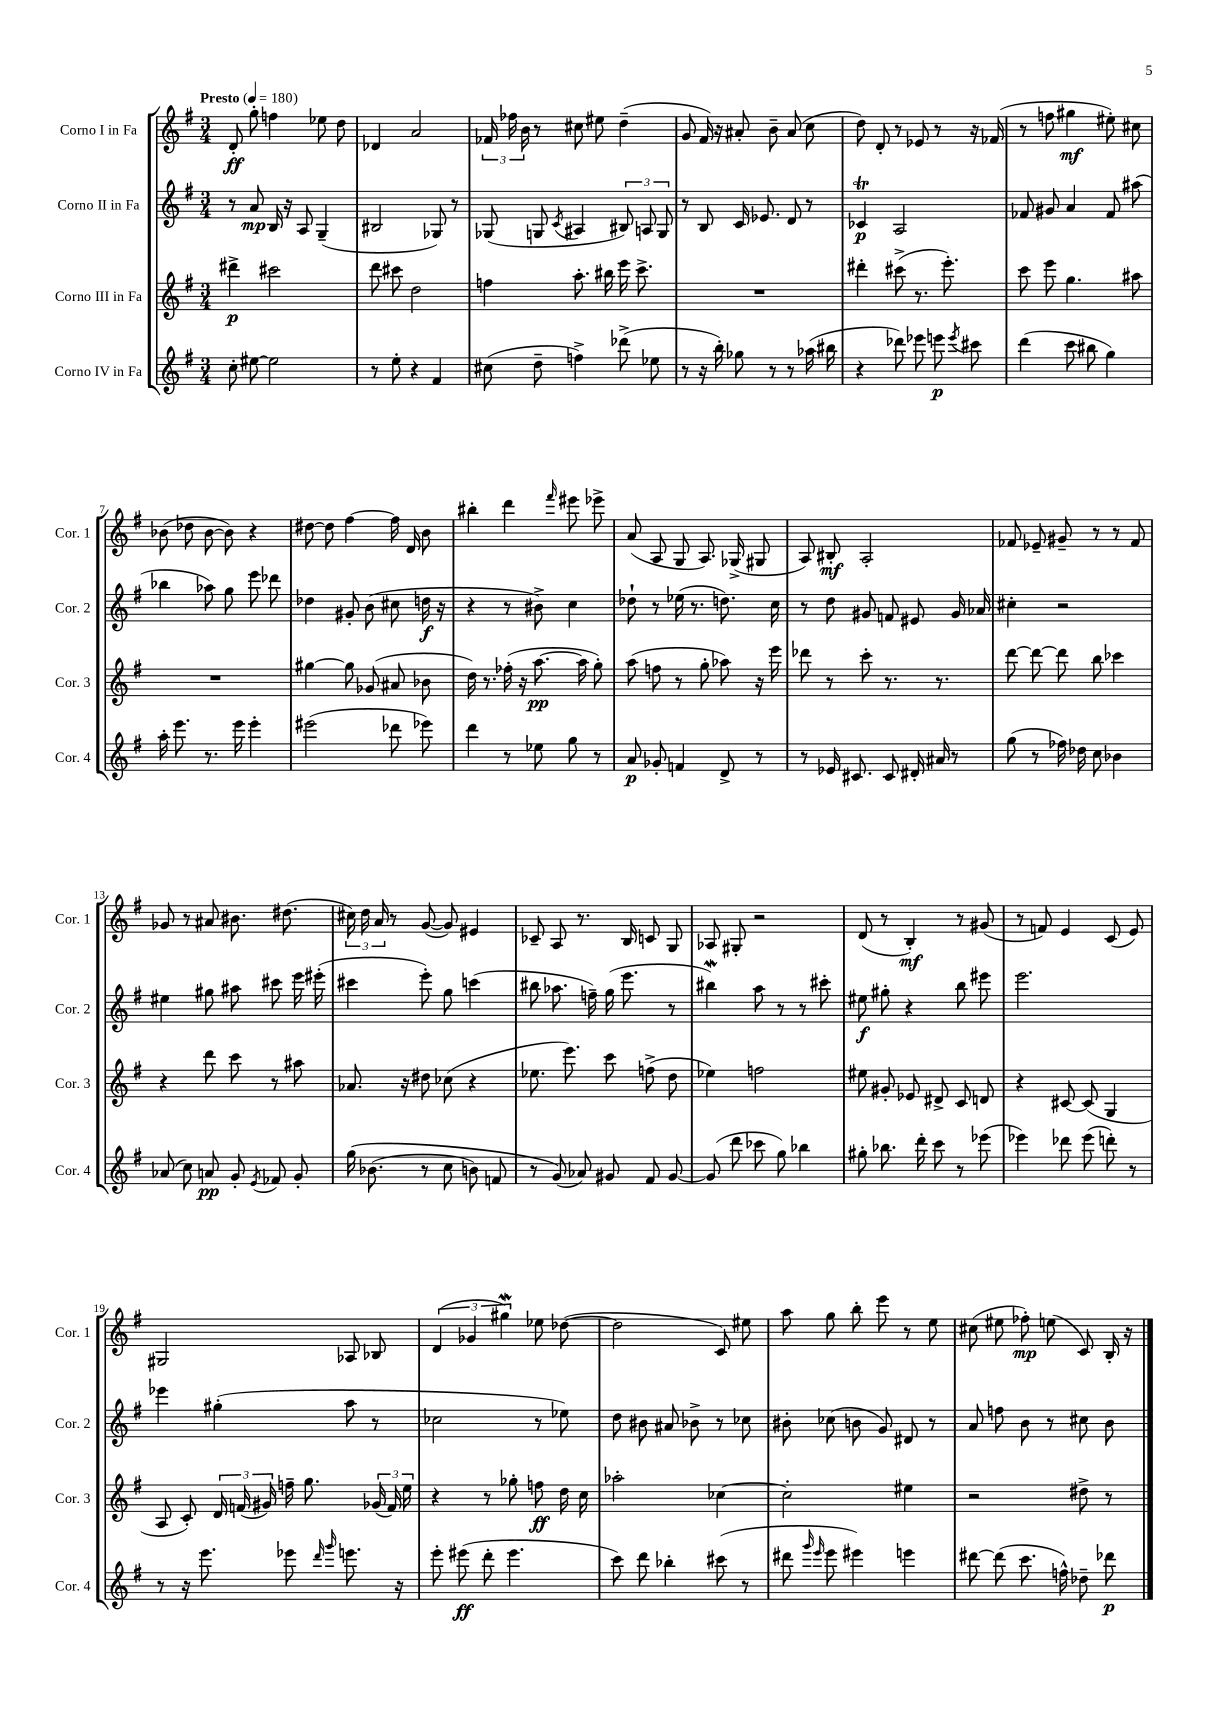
<<
\new StaffGroup <<
\new Staff = "s0" \with { instrumentName = "Corno I in Fa" shortInstrumentName = "Cor. 1" } {
    \clef treble \key g \major \numericTimeSignature \time 3/4 \tempo "Presto" 4 = 180
    \autoBeamOff d'8-.\ff g''8-. f''4 ees''8 d''8 |
    des'4 a'2 |
    \tuplet 3/2 { fes'16 fes''16 b'16 } r8 cis''8 eis''8 d''4--( |
    g'8 fis'16) r16 ais'8-. b'8-- ais'8( c''8 |
    d''8) d'8-. r8 ees'8 r8 r16 fes'16( |
    r8 f''8 gis''4\mf eis''8-.) cis''8 |
    bes'8( des''8 bes'8~ bes'8) r4 |
    dis''8~ dis''8 fis''4~ fis''16 d'16 b'8 |
    bis''4-. d'''4 \grace { fis'''16 } eis'''8 ees'''8-> |
    a'8( a8 g8 a8.) ges16->( gis8 |
    a8) bis8-.\mf a2-. |
    fes'8 ees'8-- gis'8-- r8 r8 fes'8 |
    ges'8 r8 ais'8 bis'8. dis''8.( |
    \tuplet 3/2 { cis''16) d''16 a'16 } r8 g'8~( g'8) eis'4 |
    ces'8-- a8 r8. b16 c'8 g8 |
    aes8 gis8-. r2 |
    d'8( r8 b4-.\mf) r8 gis'8( |
    r8 f'8) e'4 c'8( e'8) |
    gis2 aes8 bes8 |
    \tuplet 3/2 { d'4( ges'4 gis''4\mordent) } ees''8 des''8~( |
    des''2 c'8) eis''8 |
    a''8 g''8 b''8-. e'''8 r8 e''8 |
    cis''8( eis''8 fes''8-.\mp) e''8( c'8) b16-. r16 \bar "|." |
}
\new Staff = "s1" \with { instrumentName = "Corno II in Fa" shortInstrumentName = "Cor. 2" } {
    \clef treble \key g \major \numericTimeSignature \time 3/4
    \autoBeamOff r8 a'8\mp b16 r16 a8 g4--( |
    bis2 ges8) r8 |
    ges8( g8 \acciaccatura { c'8 } ais4 \tuplet 3/2 { bis8) a8 g8 } |
    r8 b8 c'16 ees'8. d'8 r8 |
    ces'4\trill\p a2 |
    fes'8 gis'8 a'4 fes'8 ais''8( |
    bes''4 aes''8) g''8 e'''8 des'''8 |
    des''4 gis'8-. b'8( cis''8 d''16\f r16 |
    r4 r8 bis'8->) c''4 |
    des''8-! r8 ees''16( r8. d''8.) c''16 |
    r8 d''8 gis'8 f'8 eis'8 gis'16 aes'16 |
    cis''4-. r2 |
    eis''4 gis''8 ais''8 cis'''8 e'''16 eis'''16-.( |
    cis'''4 e'''8-.) g''8 c'''4( |
    bis''8 aes''8. f''16--) g''16( e'''8. r8 |
    bis''4\mordent) a''8 r8 r8 cis'''8-. |
    eis''8\f gis''8-. r4 b''8 eis'''8 |
    e'''2. |
    ees'''4 gis''4-.( a''8 r8 |
    ces''2 r8 ees''8) |
    d''8 bis'8 ais'8 bes'8-> r8 ces''8 |
    bis'8-. ces''8( b'8 g'8) dis'8 r8 |
    a'8 f''8 b'8 r8 cis''8 b'8 \bar "|." |
}
\new Staff = "s2" \with { instrumentName = "Corno III in Fa" shortInstrumentName = "Cor. 3" } {
    \clef treble \key g \major \numericTimeSignature \time 3/4
    \autoBeamOff dis'''4->\p cis'''2 |
    d'''8 cis'''8 d''2 |
    f''4 a''8.-. bis''16 e'''16 c'''8.-> |
    R2. |
    dis'''4-. cis'''8->( r8. e'''8.-.) |
    c'''8 e'''8 g''4. ais''8 |
    R2. |
    gis''4~ gis''8 ges'8( ais'8 bes'8 |
    d''16) r8. fes''16-.( r16 a''8.~\pp a''16 g''8-.) |
    a''8( f''8 r8 g''8-. aes''8) r16 e'''16 |
    des'''8 r8 c'''8-. r8. r8. |
    d'''8~ d'''8~ d'''8 b''8 ces'''4 |
    r4 d'''8 c'''8 r8 ais''8 |
    aes'8. r16 dis''8 ces''8( r4 |
    ees''8. e'''8.) c'''8 f''8->( d''8 |
    ees''4) f''2 |
    eis''8 gis'8-. ees'8 dis'8-> c'8 d'8 |
    r4 cis'8~ cis'8( g4 |
    a8 c'8-.) \tuplet 3/2 { d'16 f'16( gis'16) } f''16-- g''8. \tuplet 3/2 { ges'16( f'16) e''16 } |
    r4 r8 ges''8-. f''8\ff d''16 c''16 |
    aes''2-. ces''4~ |
    ces''2-. eis''4 |
    r2 dis''8-> r8 \bar "|." |
}
\new Staff = "s3" \with { instrumentName = "Corno IV in Fa" shortInstrumentName = "Cor. 4" } {
    \clef treble \key g \major \numericTimeSignature \time 3/4
    \autoBeamOff c''8-. eis''8~ eis''2 |
    r8 e''8-. r4 fis'4 |
    cis''8( d''8-- f''4->) des'''8->( ees''8 |
    r8 r16 b''16-.) ges''8 r8 r8 aes''16( bis''16 |
    r4 des'''8) ees'''8 e'''8\p \acciaccatura { e'''8 } cis'''8 |
    d'''4( c'''8 bis''8 g''4) |
    a''16-. e'''8. r8. e'''16 e'''4-. |
    eis'''2( des'''8 ees'''8) |
    d'''4 r8 ees''8 g''8 r8 |
    a'8\p ges'8-. f'4 d'8-> r8 |
    r8 ees'16 cis'8. cis'8 dis'16-. ais'16 r8 |
    g''8( r8 fes''16) des''16 c''8 bes'4 |
    aes'8( c''8) a'8\pp g'8-. \acciaccatura { e'8 } fes'8 g'8-. |
    g''16\( bes'8.( r8 c''8 b'8) f'8 |
    r8 g'8(\) aes'8) gis'8 fis'8 gis'8~ |
    gis'8( d'''8 ces'''8 g''8) bes''4 |
    gis''8-. bes''8. d'''16-. c'''8 r8 ees'''8( |
    ees'''4) des'''8 ees'''8( d'''8-.) r8 |
    r8 r16 e'''8. ees'''8 \grace { d'''16 g'''16 } e'''8. r16 |
    e'''8-. eis'''8\ff( d'''8-. eis'''4. |
    c'''8) d'''8 bes''4-. cis'''8( r8 |
    dis'''8 \grace { g'''16 e'''16 } e'''8 eis'''4) e'''4 |
    dis'''8~ dis'''8( c'''8. f''16-^) des''8-- des'''8\p \bar "|." |
}
>>
>>
